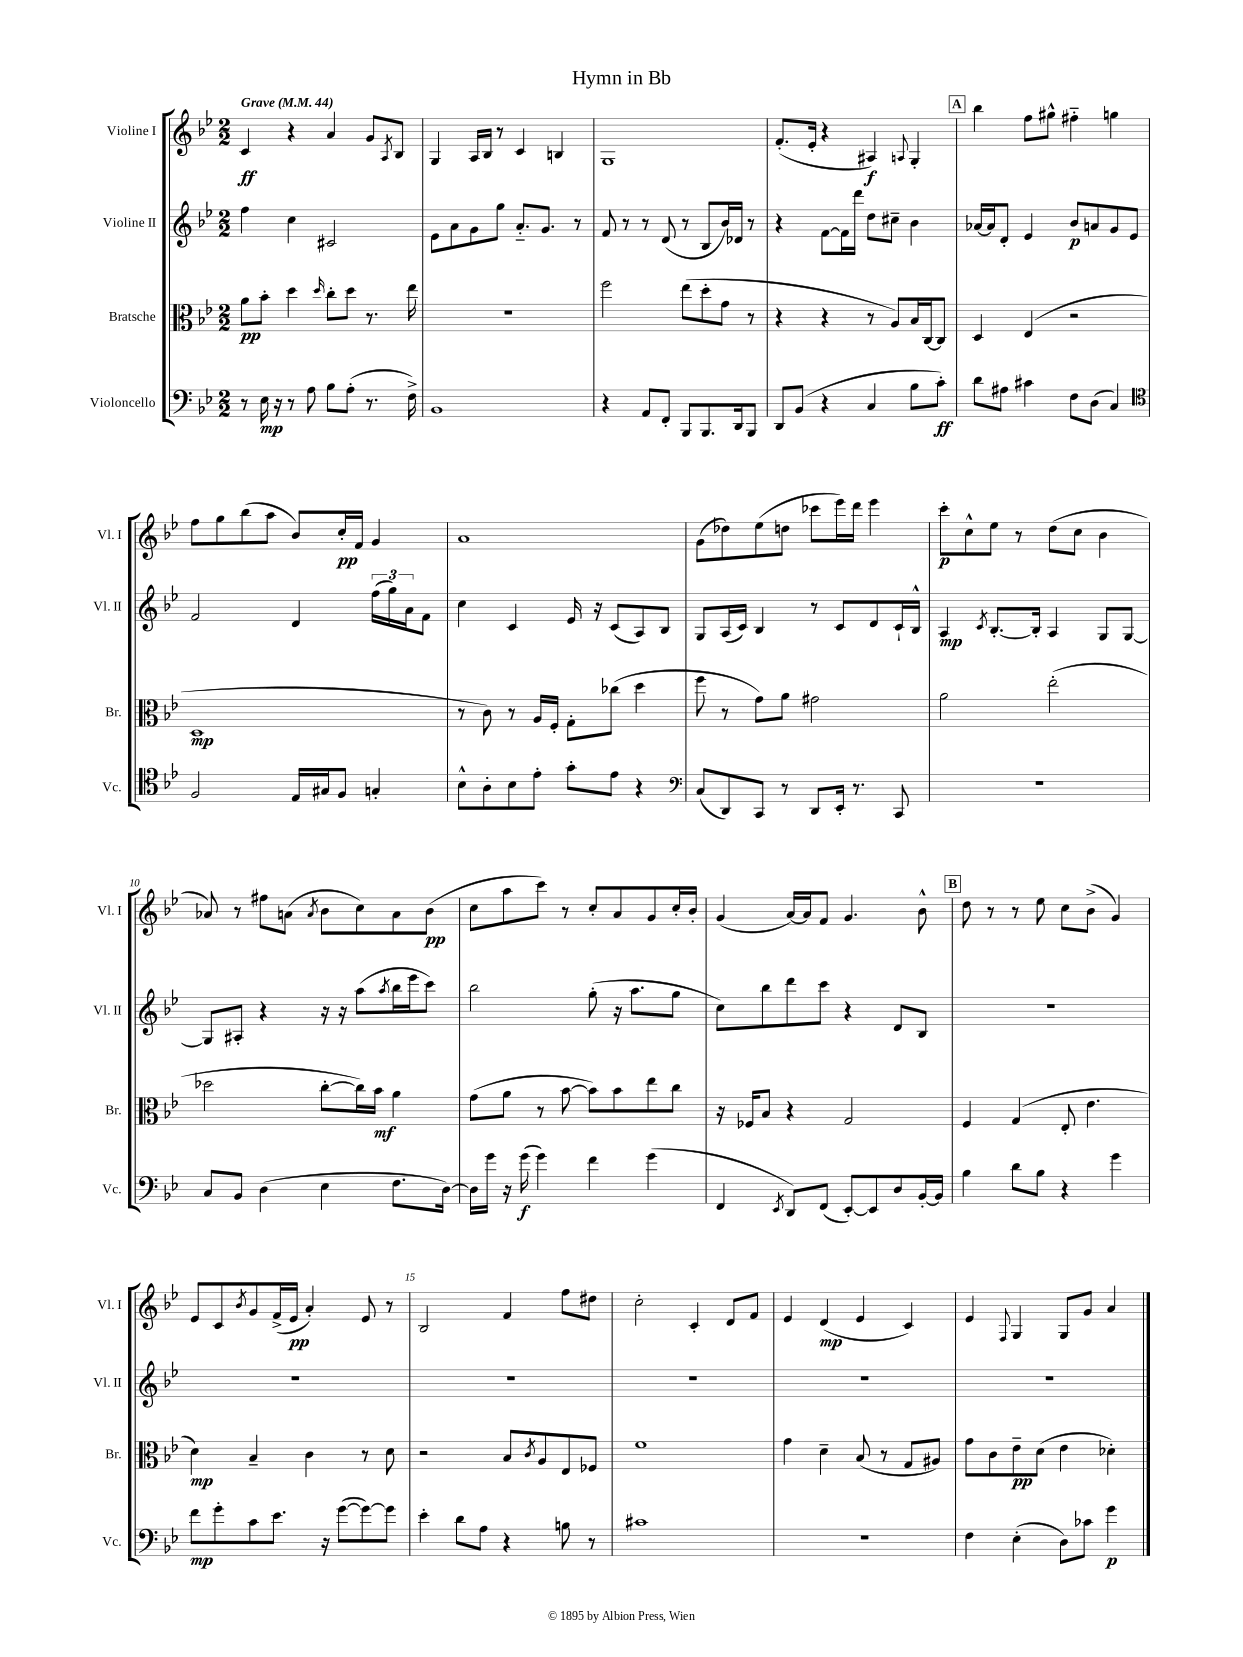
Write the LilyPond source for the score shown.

\header { title = "Hymn in Bb" }
<<
\new StaffGroup <<
\new Staff = "s0" \with { instrumentName = "Violine I" shortInstrumentName = "Vl. I" } {
    \clef treble \key bes \major \numericTimeSignature \time 2/2 \tempo "Grave" 4 = 44
    c'4\ff r4 a'4 g'8 \acciaccatura { a8 } bes8 |
    g4 a16 bes16 r8 c'4 b4 |
    g1 |
    f'8.-.( ees'16-. r4 ais4\f) \appoggiatura { a8 } g4-. |
    \mark \markup { \box "A" } bes''4 f''8 gis''8-^ fis''4-_ g''4 |
    f''8 g''8 bes''8( a''8 bes'8) c''16-.\pp f'16 g'4 |
    a'1 |
    g'8( des''8) ees''8( d''8 ces'''8 ees'''16) d'''16 ees'''4 |
    c'''8-.\p c''8-^ ees''8 r8 d''8( c''8 bes'4 |
    aes'8) r8 fis''8 a'8( \acciaccatura { a'8 } bes'8 c''8) a'8 bes'8\pp( |
    c''8 a''8 c'''8) r8 c''8-. a'8 g'8 c''16-. bes'16-. |
    g'4( a'16~) a'16 f'8 g'4. bes'8-^ |
    \mark \markup { \box "B" } d''8 r8 r8 ees''8 c''8 bes'8->( g'4) |
    ees'8 c'8 \acciaccatura { bes'8 } g'8 f'16->( ees'16\pp a'4-.) ees'8 r8 |
    bes2 f'4 f''8 dis''8 |
    c''2-. c'4-. d'8 f'8 |
    ees'4 d'4\mp( ees'4 c'4) |
    ees'4 \appoggiatura { f8 } g4 g8 g'8 a'4 \bar "|." |
}
\new Staff = "s1" \with { instrumentName = "Violine II" shortInstrumentName = "Vl. II" } {
    \clef treble \key bes \major \numericTimeSignature \time 2/2
    f''4 c''4 cis'2 |
    ees'8 a'8 g'8 g''8 a'8.-_ g'8. r8 |
    f'8 r8 r8 d'8( r8 bes8 bes'16) des'16 r8 |
    r4 f'8~ f'16 d'''16 d''8 cis''8-- bes'4 |
    \mark \markup { \box "A" } aes'16~ aes'16 d'8-. ees'4 bes'8\p a'8 g'8 ees'8 |
    f'2 d'4 \tuplet 3/2 { f''16( g''16) a'16 } f'8 |
    c''4 c'4 ees'16 r16 c'8( a8) bes8 |
    g8 a16( c'16) bes4 r8 c'8 d'8 c'16-! bes16-^ |
    a4\mp \acciaccatura { c'8 } bes8.~-. bes16-. a4 g8 g8~ |
    g8 ais8-. r4 r16 r16 a''8( \acciaccatura { a''8 } bes''16 ees'''16 c'''8) |
    bes''2 g''8-.( r16 a''8. g''8 |
    c''8) bes''8 d'''8 c'''8 r4 d'8 bes8 |
    \mark \markup { \box "B" } R1 |
    R1 |
    R1 |
    R1 |
    R1 |
    R1 \bar "|." |
}
\new Staff = "s2" \with { instrumentName = "Bratsche" shortInstrumentName = "Br." } {
    \clef alto \key bes \major \numericTimeSignature \time 2/2
    a'8\pp bes'8-. d''4 \grace { d''16 } c''8-. d''8 r8. ees''16 |
    r1 |
    f''2 ees''8( d''8-. g'8 r8 |
    r4 r4 r8 a8) bes16 c16~ c8 |
    \mark \markup { \box "A" } d4 ees4( r2 |
    d1\mp |
    r8 c'8) r8 a16 f16-. g8-. ces''8( d''4 |
    f''8 r8 g'8) a'8 gis'2 |
    a'2 ees''2-.( |
    des''2 c''8~-. c''16) bes'16\mf a'4 |
    g'8( a'8 r8 bes'8~ bes'8) bes'8 ees''8 c''8 |
    r16 fes16 bes8 r4 g2 |
    \mark \markup { \box "B" } f4 g4( ees8-. ees'4. |
    d'4\mp) bes4-- c'4 r8 d'8 |
    r2 bes8 \acciaccatura { c'8 } a8 ees8 fes8 |
    f'1 |
    g'4 d'4-- bes8( r8 g8 ais8) |
    g'8 c'8 ees'8--\pp d'8( ees'4 des'4-.) \bar "|." |
}
\new Staff = "s3" \with { instrumentName = "Violoncello" shortInstrumentName = "Vc." } {
    \clef bass \key bes \major \numericTimeSignature \time 2/2
    r8 ees16\mp r16 r8 a8 bes8 a8-.( r8. f16->) |
    bes,1 |
    r4 a,8 f,8-. bes,,8 bes,,8. d,16 bes,,8 |
    d,8 bes,8( r4 c4 bes8 c'8-.\ff) |
    \mark \markup { \box "A" } d'8 ais8 cis'4 f8 d8( c4) |
    \clef tenor f2 ees16 gis16 f8 g4-. |
    bes8-^ a8-. bes8 ees'8-. g'8-. ees'8 r4 |
    \clef bass c8( d,8) c,8 r8 d,8 ees,16-. r8. c,8 |
    R1 |
    c8 bes,8 d4( ees4 f8. d16~) |
    d16 g'16 r16 g'16\f( g'4) f'4 g'4( |
    f,4 \acciaccatura { ees,8 } d,8) f,8( ees,8~-.) ees,8 d8 bes,16~-. bes,16 |
    \mark \markup { \box "B" } bes4 d'8 bes8 r4 g'4 |
    f'8\mp g'8-. c'8 ees'8. r16 g'8~( g'8~) g'8 |
    ees'4-. d'8 a8 r4 b8 r8 |
    cis'1 |
    R1 |
    f4 ees4-.( d8) ces'8 g'4\p \bar "|." |
}
>>
>>
\layout { \context { \Score \override BarNumber.break-visibility = ##(#f #t #t) barNumberVisibility = #(every-nth-bar-number-visible 5) } }
